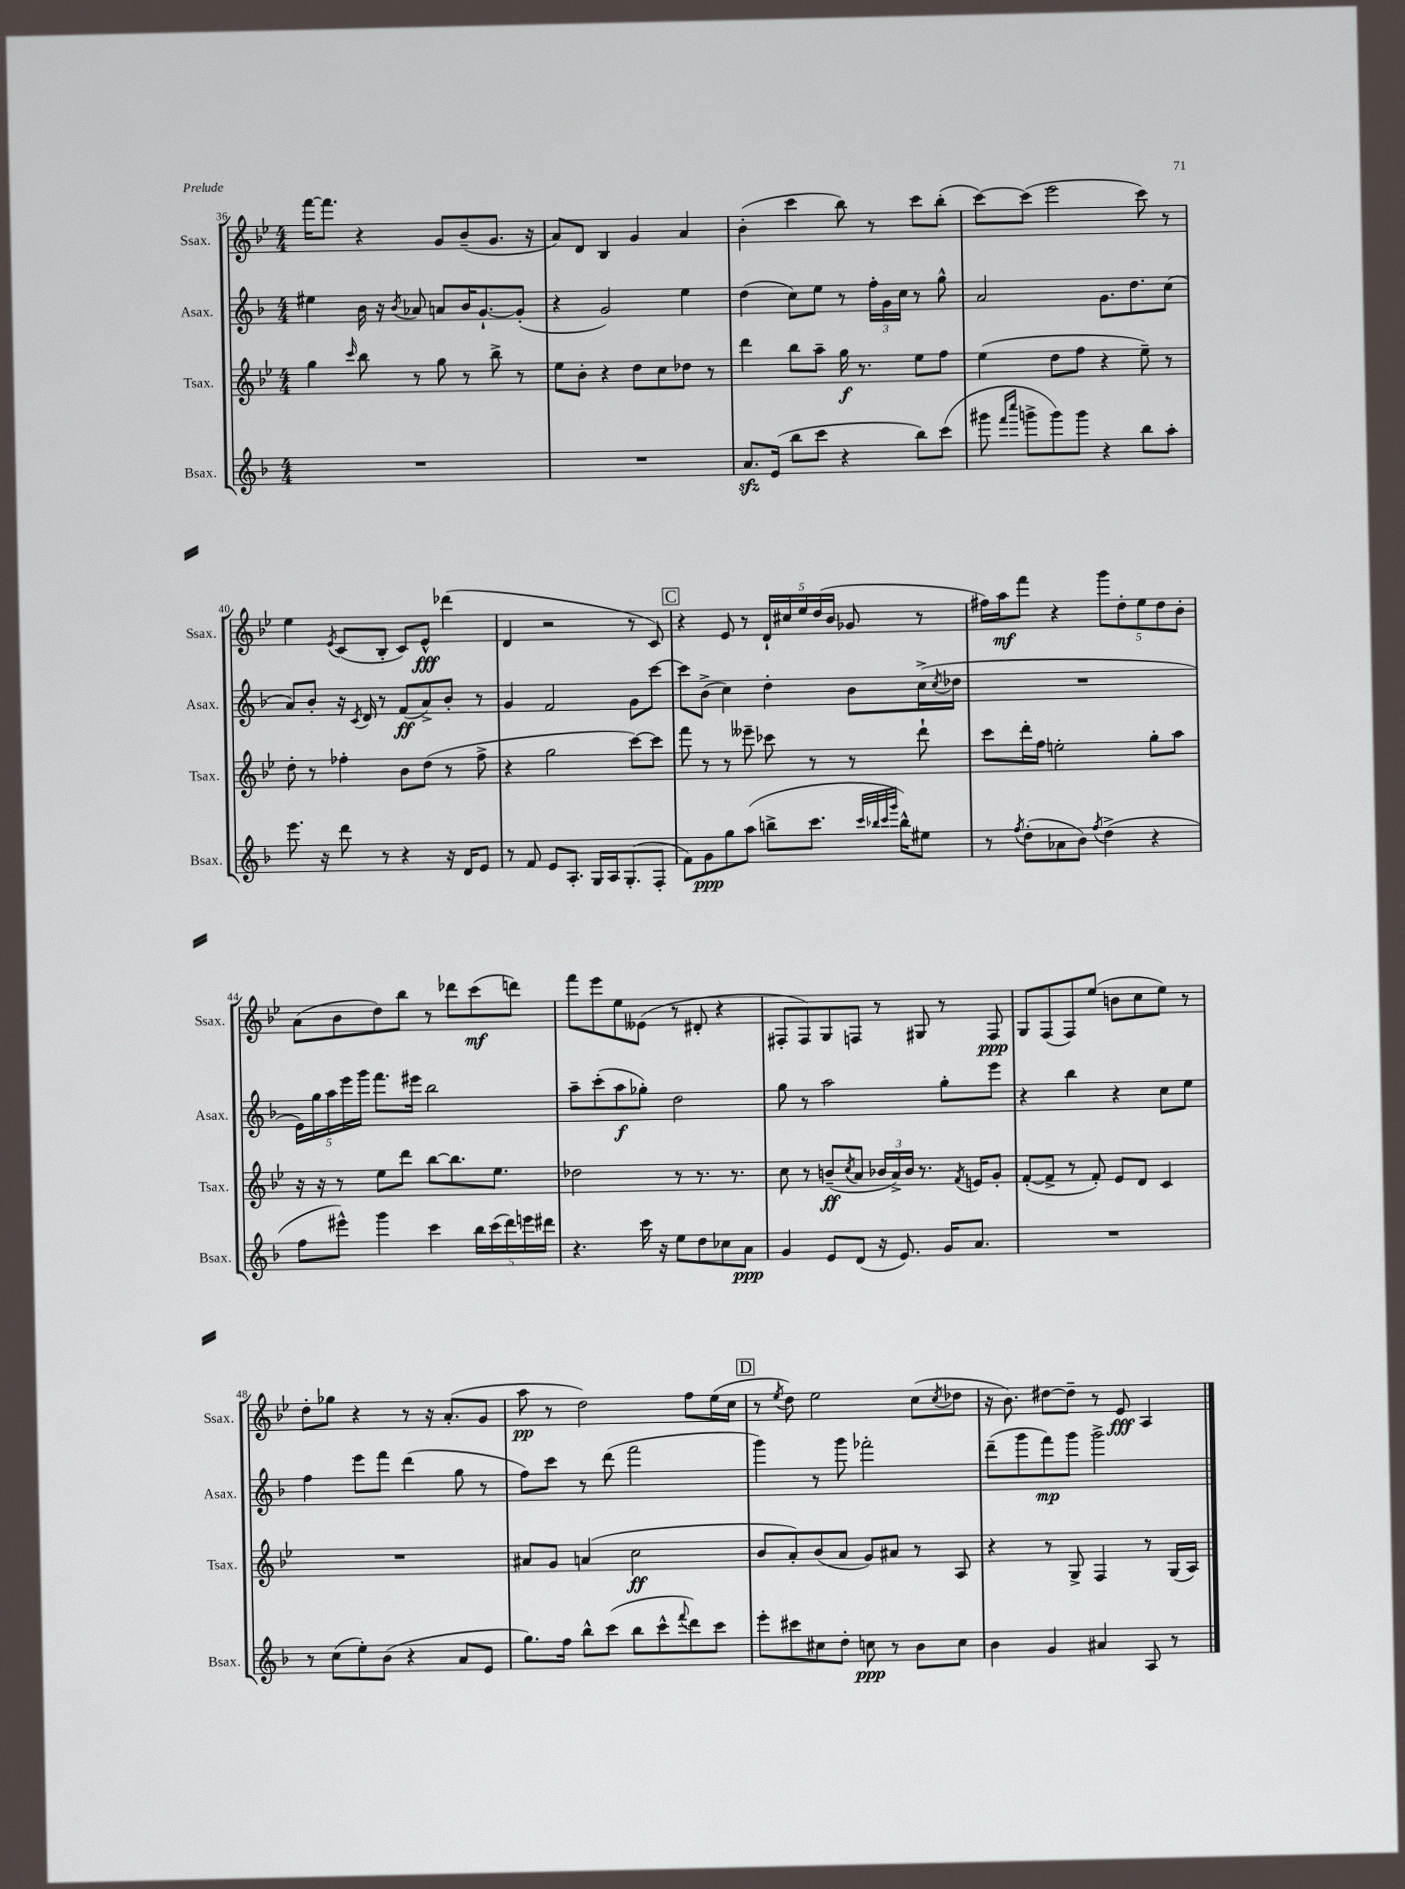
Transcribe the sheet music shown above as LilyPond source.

<<
\new StaffGroup <<
\new Staff = "s0" \with { instrumentName = "Ssax." shortInstrumentName = "Ssax." } {
    \clef treble \key bes \major \numericTimeSignature \time 4/4
    f'''16~ f'''8. r4 g'8 bes'8--( g'8. r16 |
    a'8) d'8 bes4 g'4 a'4 |
    bes'4-.( c'''4 bes''8) r8 c'''8 bes''8-.( |
    c'''8~) c'''8( ees'''2 c'''8) r8 |
    ees''4 \acciaccatura { ees'8 } c'8( bes8-. c'8) ees'8-^\fff des'''4( |
    d'4 r2 r8 c'8) |
    \mark \markup { \box "C" } r4 ees'8 r8 \tuplet 5/4 { d'16-! cis''16 ees''16 d''16( bes'16 } ges'8 r8 |
    fis''16) a''16\mf f'''8 r4 \tuplet 5/4 { g'''8 d''8-. ees''8 d''8 bes'8-. } |
    a'8( bes'8 d''8) bes''8 r8 des'''8 c'''8\mf( d'''8) |
    f'''8 ees'''8 ees''8 eeses'8( r8 dis'8-. r4 |
    fis8-. fis8) g8 f8 r8 gis8 r8 f8\ppp |
    g8 f8( f8) ees''8( b'8 c''8 ees''8) r8 |
    d''8-. ges''8 r4 r8 r16 a'8.-.( g'8 |
    a''8\pp r8 d''2) f''8 ees''16( c''16 |
    \mark \markup { \box "D" } r8 \acciaccatura { ees''8 } d''8) ees''2 c''8( \acciaccatura { c''8 } des''8 |
    r16 bes'8.) dis''8~ dis''8-- r8 ees'8\fff a4 \bar "|." |
}
\new Staff = "s1" \with { instrumentName = "Asax." shortInstrumentName = "Asax." } {
    \clef treble \key f \major \numericTimeSignature \time 4/4
    eis''4 bes'16 r16 \acciaccatura { bes'8 } aes'8 a'8 bes'16 g'8.~-! g'8-.( |
    r4 g'2) e''4 |
    d''4( c''8) e''8 r8 \tuplet 3/2 { f''16-. g'16 c''16 } r8 g''8-^ |
    a'2 g'8. d''8. c''8( |
    a'8) bes'8-. r16 \acciaccatura { c'8 } d'16 r8 f'8\ff( a'8->) bes'8-. r8 |
    g'4 f'2 g'8 c'''8~ |
    \mark \markup { \box "C" } c'''8 bes'8->( c''4) d''4-. bes'8 c''16->( \acciaccatura { c''8 } des''16 |
    R1 |
    \tuplet 5/4 { e'16) g''16 a''16 e'''16 g'''16 } f'''8. eis'''16 bes''2 |
    a''8-- c'''8-.( a''8\f ges''8-.) d''2 |
    g''8 r8 a''2 g''8-. e'''8 |
    r4 bes''4 r4 c''8 e''8 |
    f''4 e'''8 f'''8 d'''4( g''8 r8 |
    f''8) c'''8 r8 d'''8( f'''2 |
    \mark \markup { \box "D" } g'''4) r8 g'''8 fes'''2-. |
    d'''8--( g'''8 f'''8\mp) g'''8 g'''2-> \bar "|." |
}
\new Staff = "s2" \with { instrumentName = "Tsax." shortInstrumentName = "Tsax." } {
    \clef treble \key bes \major \numericTimeSignature \time 4/4
    g''4 \grace { c'''16 } bes''8 r8 g''8 r8 bes''8-> r8 |
    ees''8 bes'8-. r4 d''8 c''8 des''8 r8 |
    d'''4 bes''8 a''8-- g''16\f r8. ees''8 f''8 |
    ees''4( d''8 f''8 r4 ees''8--) r8 |
    d''8-. r8 fes''4-. bes'8 d''8( r8 fes''8-> |
    r4 g''2 c'''8~) c'''8 |
    \mark \markup { \box "C" } f'''8 r8 r8 eeses'''8-- ces'''8 r8 r8 d'''8-! |
    c'''8 d'''16-. f''16 e''2-. g''8-. a''8 |
    r16 r16 r8 ees''8 d'''8 bes''8~ bes''8. ees''8. |
    des''2 r8 r8. r8. |
    c''8 r8 b'8--\ff( \acciaccatura { c''8 } a'8 \tuplet 3/2 { bes'16 a'16->) bes'16 } r8. \acciaccatura { f'8 } e'16 g'8-. |
    f'8~-.( f'8-> r8 f'8-.) ees'8 d'8 c'4 |
    R1 |
    ais'8 g'8 a'4( c''2\ff |
    \mark \markup { \box "D" } bes'8 a'8-.) bes'8( a'8 g'8) ais'8 r8 a8 |
    r4 r8 g8-> f4 r8 g16( a16) \bar "|." |
}
\new Staff = "s3" \with { instrumentName = "Bsax." shortInstrumentName = "Bsax." } {
    \clef treble \key f \major \numericTimeSignature \time 4/4
    R1 |
    R1 |
    a'8.\sfz e'16( bes''8 c'''8 r4 bes''8) c'''8( |
    gis'''8 \grace { f'''16 c''''16 } g'''8-> g'''8) g'''8 r4 bes''8 a''8-. |
    e'''8. r16 d'''8 r8 r4 r16 d'16 e'8 |
    r8 f'8 e'8 a8.-. g16 a16 g8.-.( f8-. |
    \mark \markup { \box "C" } f'8) g'8\ppp g''8 a''8( b''8-> c'''8. \grace { c'''32 bes''32 c'''32 g'''32 } bes''16-^) eis''8 |
    r8 \acciaccatura { f''8 } d''8-.( aes'8 bes'8) \acciaccatura { f''8 } d''4->( r4 |
    f''8 eis'''8-^) g'''4 c'''4 \tuplet 5/4 { bes''16 c'''16( d'''16) e'''16 dis'''16 } |
    r4. c'''16 r16 e''8 d''8 ces''8 a'8\ppp |
    g'4 e'8 d'8( r16 e'8.) g'16 a'8. |
    R1 |
    r8 c''8( e''8-.) bes'8( r4 a'8 e'8 |
    g''8.) f''16 bes''8-^ c'''8( bes''8 c'''8-^ \appoggiatura { f'''8 } d'''8) c'''8 |
    \mark \markup { \box "D" } e'''8-. cis'''8 cis''8 d''8-. c''8\ppp r8 bes'8 c''8 |
    bes'4 g'4 ais'4 a8 r8 \bar "|." |
}
>>
>>
\layout { \context { \Score currentBarNumber = #36 } }
